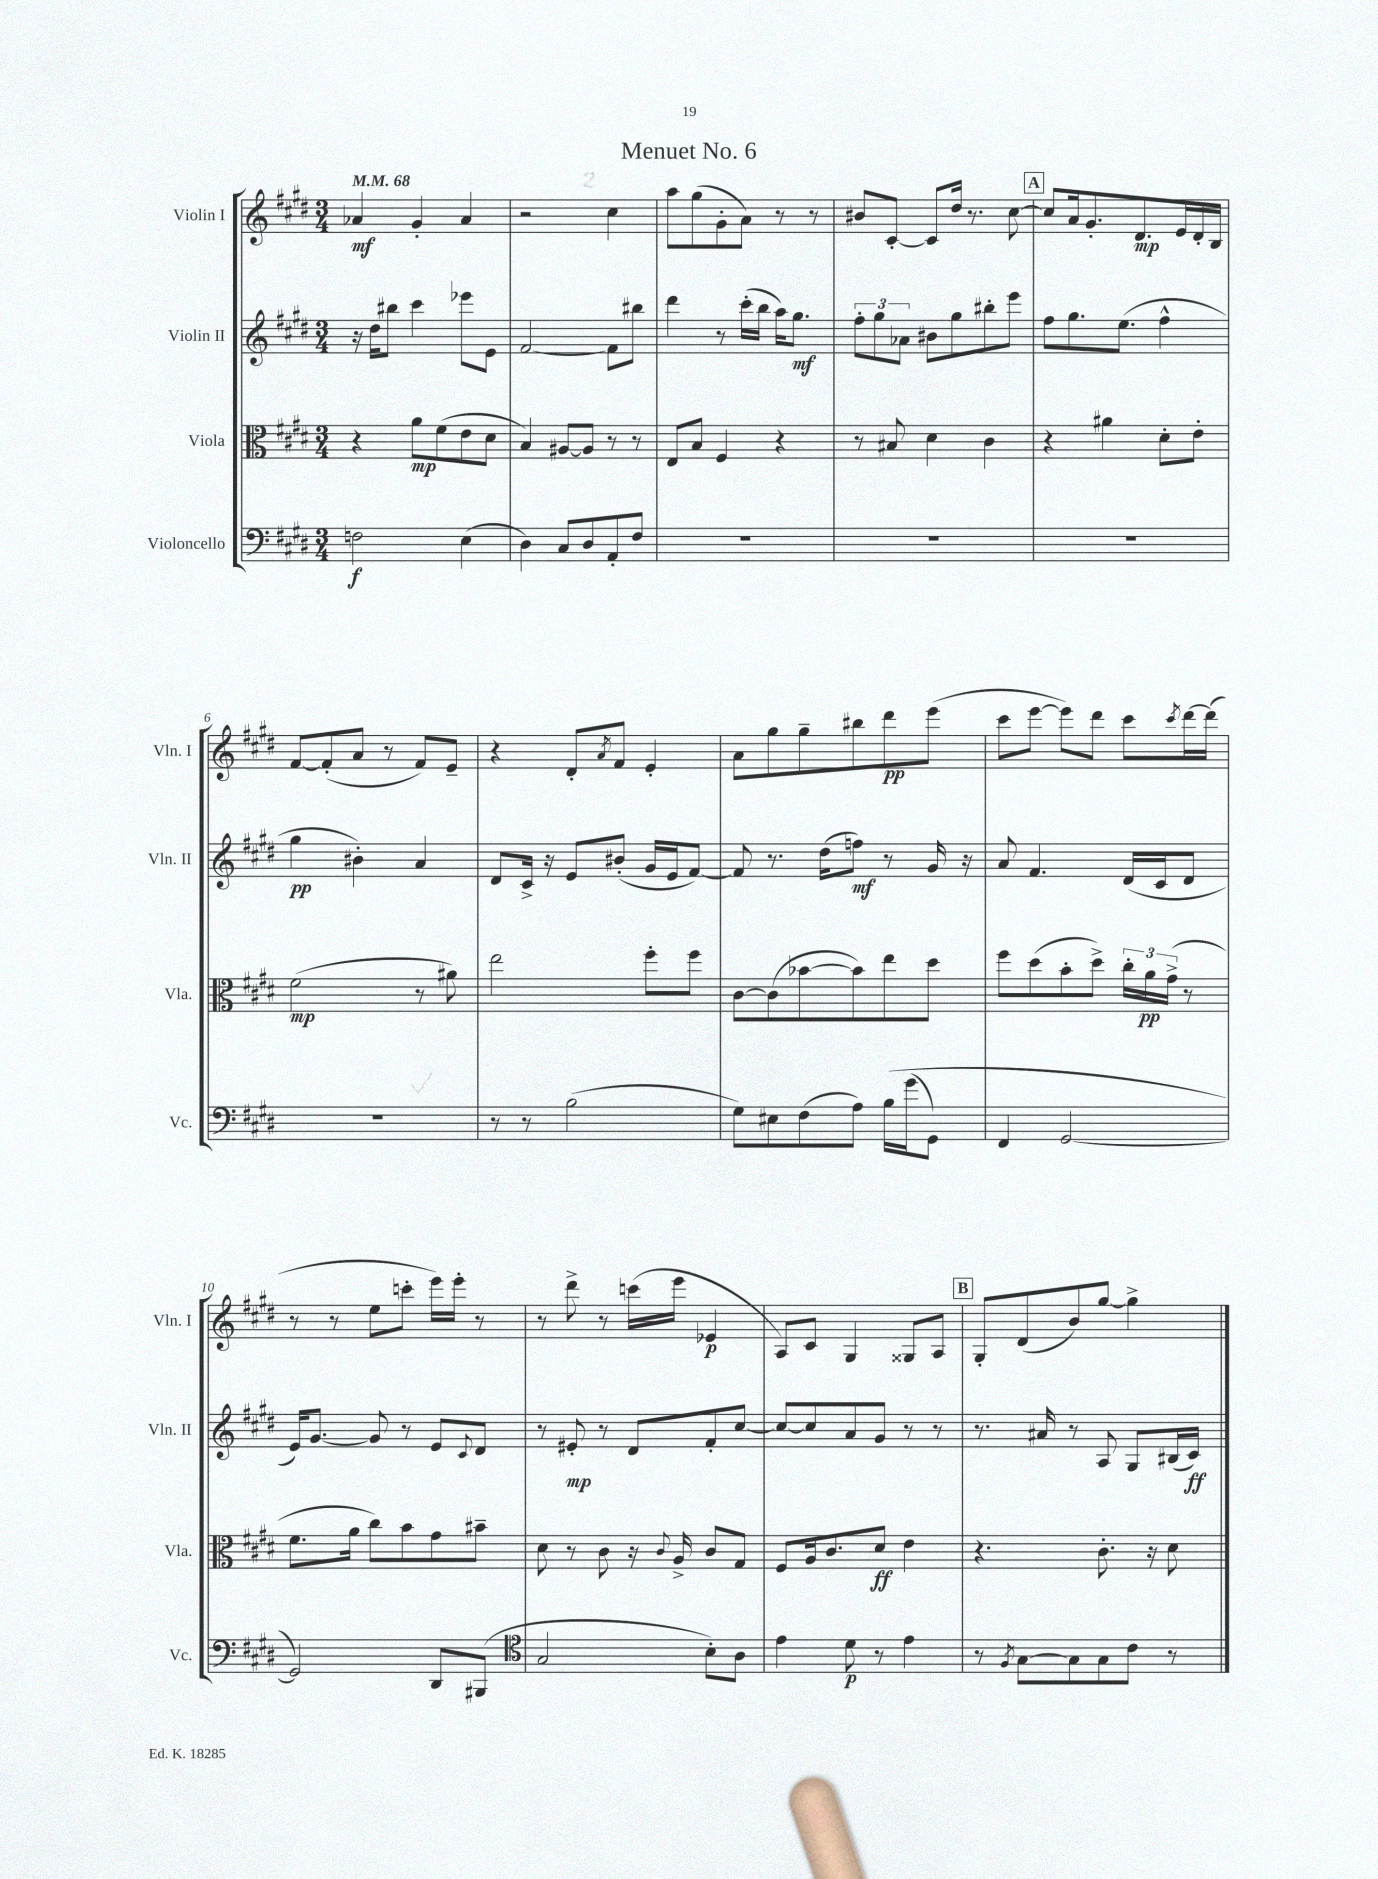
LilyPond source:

\header { title = "Menuet No. 6" }
<<
\new StaffGroup <<
\new Staff = "s0" \with { instrumentName = "Violin I" shortInstrumentName = "Vln. I" } {
    \clef treble \key e \major \numericTimeSignature \time 3/4 \tempo 4 = 68
    aes'4\mf gis'4-. aes'4 |
    r2 cis''4 |
    a''8 gis''8( gis'8-. a'8) r8 r8 |
    bis'8 cis'8~-. cis'8 dis''16 r8. cis''8~ |
    \mark \markup { \box "A" } cis''8 a'16 gis'8.-. dis'8.\mp e'16 dis'16-. b16 |
    fis'8~ fis'8-.( a'8 r8 fis'8) e'8-- |
    r4 dis'8-. \acciaccatura { a'8 } fis'8 e'4-. |
    a'8 gis''8 gis''8-- bis''8 dis'''8\pp e'''8( |
    cis'''8 e'''8~ e'''8) dis'''8 cis'''8 \acciaccatura { cis'''8 } dis'''16~ dis'''16( |
    r8 r8 e''8 c'''8-. e'''16) e'''16-. r8 |
    r8 dis'''8-> r8 c'''16( e'''16 ees'4\p |
    a8) cis'8 gis4 gisis8 a8 |
    \mark \markup { \box "B" } gis8-. dis'8( b'8) gis''8~ gis''4-> \bar "|." |
}
\new Staff = "s1" \with { instrumentName = "Violin II" shortInstrumentName = "Vln. II" } {
    \clef treble \key e \major \numericTimeSignature \time 3/4
    r16 dis''16 bis''8 cis'''4 ees'''8 e'8 |
    fis'2~ fis'8 bis''8 |
    dis'''4 r8 cis'''16-.( b''16 a''16) gis''8.\mf |
    \tuplet 3/2 { fis''8-. gis''8 aes'8 } bis'8 gis''8 bis''8-. e'''8 |
    \mark \markup { \box "A" } fis''8 gis''8. e''8.( fis''4-^ |
    gis''4\pp bis'4-.) a'4 |
    dis'8 cis'16-> r16 e'8 bis'8-.( gis'16 e'16 fis'8~) |
    fis'8 r8. dis''16( f''8\mf) r8 gis'16 r16 |
    a'8 fis'4. dis'16( cis'16 dis'8 |
    e'16) gis'8.~ gis'8 r8 e'8 \appoggiatura { cis'8 } dis'8 |
    r8 eis'8-.\mp r8 dis'8 fis'8-. cis''8~ |
    cis''8~ cis''8 a'8 gis'8 r8 r8 |
    \mark \markup { \box "B" } r8. ais'16 r8 a8 gis8 bis16( cis'16\ff) \bar "|." |
}
\new Staff = "s2" \with { instrumentName = "Viola" shortInstrumentName = "Vla." } {
    \clef alto \key e \major \numericTimeSignature \time 3/4
    r4 a'8\mp fis'8( e'8 dis'8 |
    b4) ais8~ ais8 r8 r8 |
    e8 b8 fis4 r4 |
    r8 bis8 dis'4 cis'4 |
    \mark \markup { \box "A" } r4 ais'4 dis'8-. e'8-. |
    fis'2\mp( r8 ais'8) |
    e''2 fis''8-. fis''8 |
    cis'8~ cis'8( bes'8~ bes'8) e''8 dis''8 |
    fis''8 dis''8( b'8-. dis''8->) \tuplet 3/2 { cis''16-. a'16\pp gis'16->( } r8 |
    fis'8. a'16 cis''8) b'8 gis'8 bis'8-- |
    dis'8 r8 cis'8 r16 \appoggiatura { cis'8 } a16-> cis'8 gis8 |
    fis8 a16 cis'8. dis'8\ff e'4 |
    \mark \markup { \box "B" } r4. cis'8.-. r16 dis'8 \bar "|." |
}
\new Staff = "s3" \with { instrumentName = "Violoncello" shortInstrumentName = "Vc." } {
    \clef bass \key e \major \numericTimeSignature \time 3/4
    f2\f e4( |
    dis4) cis8 dis8 a,8-. fis8 |
    R2. |
    R2. |
    \mark \markup { \box "A" } R2. |
    R2. |
    r8 r8 b2( |
    gis8) eis8 fis8( a8) b16\( gis'16( gis,8) |
    fis,4 gis,2~ |
    gis,2\) dis,8 bis,,8( |
    \clef tenor gis2 b8-.) a8 |
    e'4 dis'8\p r8 e'4 |
    \mark \markup { \box "B" } r8 \acciaccatura { fis8 } gis8~ gis8 gis8 cis'8 r8 \bar "|." |
}
>>
>>
